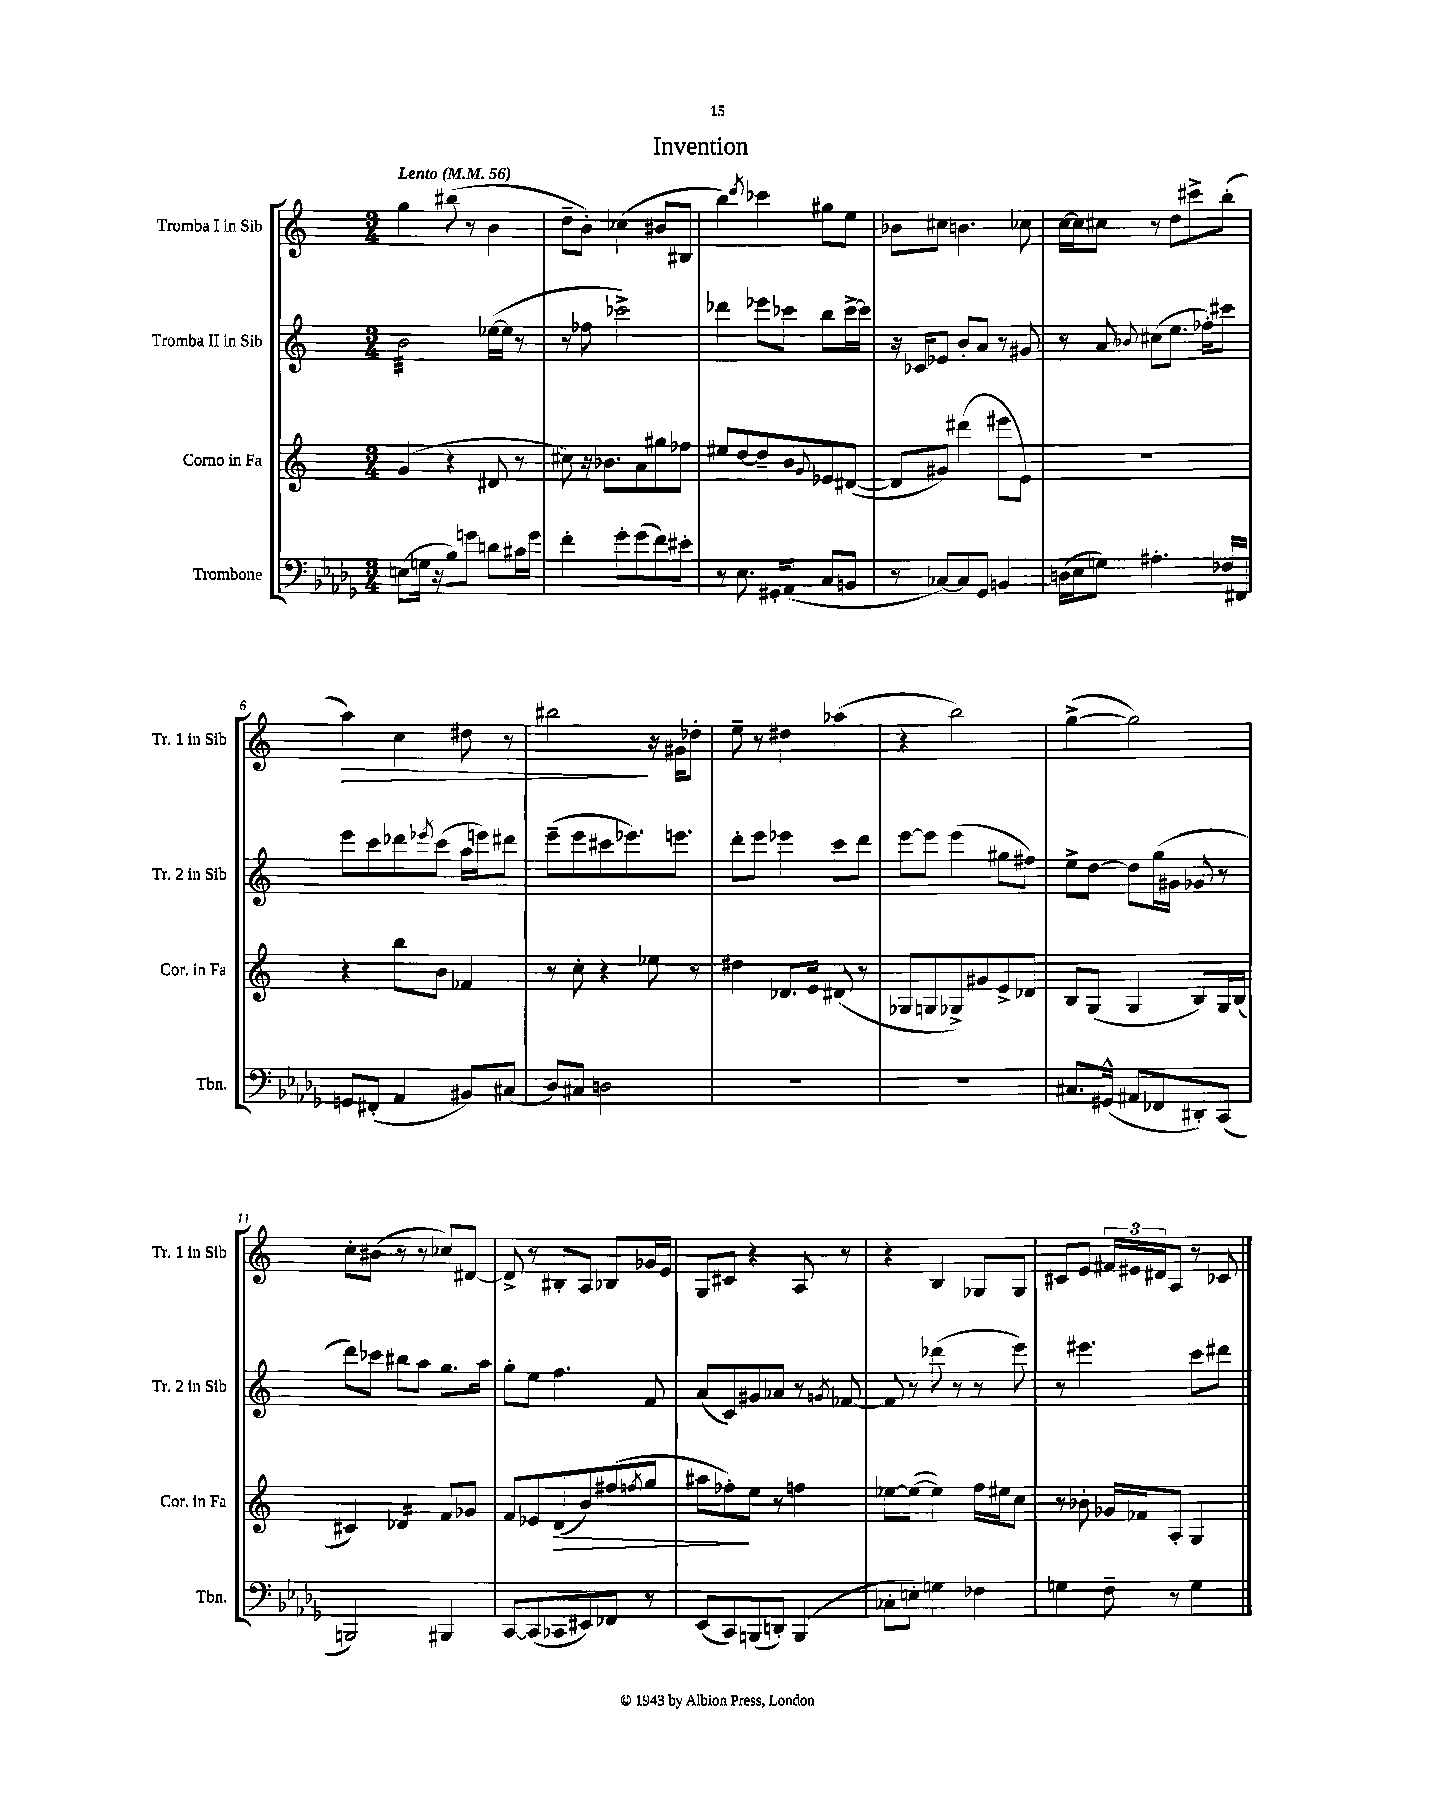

**kern	**kern	**kern	**kern
*staff4	*staff3	*staff2	*staff1
*clefF4	*clefG2	*clefG2	*clefG2
*k[b-e-a-d-g-]	*k[]	*k[]	*k[]
*M3/4	*M3/4	*M3/4	*M3/4
*MM56	*MM56	*MM56	*MM56
(8E	(4g	2b	4gg
16G	.	.	.
16r	.	.	.
8B-)	4r	.	(8bb#
8g	.	.	8r
8d	8d#	([16ee-	4b
.	.	16ee-]	.
16c#	8r	8r	.
16g	.	.	.
=	=	=	=
4f'	8cc#)	8r	8dd~
.	16r	8ff-	8b')
.	8.b-	.	.
8g-'	.	2ccc-^)	(4cc-
(8g-	8a	.	.
8f)	8gg#	.	8b#
8e#'	8ff-	.	8B#
=	=	=	=
8r	8ee#	4ddd-	4bb)
8.E-	[8dd	.	.
.	.	.	8qddd
.	8dd~]	8eee-	4ccc-
16GG#'	.	.	.
(8AA-	8b	8ccc-	.
.	8qqg	.	.
8C	8e-	8bb	8gg#
8BB	([8d#	[16ccc-^	8ee
.	.	16ccc-]	.
=	=	=	=
8r	8d#]	16r	8b-
.	.	16c-	.
[8C-)	8g#)	8e-	8cc#
8C-]	(4ddd#	8b'	4.b
8GG-	.	8a	.
4BB	8eee#	8r	.
.	8e)	8g#	8cc-
=	=	=	=
(16D	2.r	8r	[16cc
16E-	.	.	16cc]
8G)	.	8a	8cc#
.	.	8qqb-	.
4.A#'	.	(8cc#	8r
.	.	8.ee	8dd
.	.	.	8ccc#^
.	.	16ff-')	.
16F-	.	8ccc#	(8bb'
16FF#	.	.	.
=	=	=	=
8GG	4r	8eee	4aa)
(8FF#'	.	8ccc	.
4AA-	8bb	8ddd-	4cc
.	.	8qeee-	.
.	8b	(8ccc	.
8BB#)	4f-	16aa	8dd#
.	.	16eee)	.
(8C#	.	8ddd#	8r
=	=	=	=
8D-)	8r	(8eee~	2bb#
8C#	8cc'	8eee	.
2D	4r	8ccc#	.
.	.	8.eee-)	.
.	8ee-	.	16r
.	.	8.eee	16g#
.	8r	.	8dd-'
=	=	=	=
2.r	4dd#	8ddd'	8ee~
.	.	8eee	8r
.	8.d-	4eee-	4dd#
.	16e	.	.
.	(8d#	8ccc	(4aa-
.	8r	8ddd	.
=	=	=	=
2.r	8G-	[8eee	4r
.	8G	8eee]	.
.	8G-^)	(4eee	2bb)
.	8g#	.	.
.	8e^	8gg#	.
.	8d-	8ff#)	.
=	=	=	=
8.C#	8B	8ee^	([4gg^
.	(8G	[8dd	.
(16GG#^^	.	.	.
8AA#	4G	8dd]	2gg])
8FF-	.	(16gg	.
.	.	16g#	.
8DD#')	8B)	8g-	.
(8CC	16G	8r	.
.	(16B	.	.
=	=	=	=
2BBB)	4c#)	8ddd)	8cc'
.	.	8ccc-	(8b#
.	4d-	8bb#	8r
.	.	8aa	8r
4BBB#	8f	8.gg	8cc-)
.	8g-	.	[8d#
.	.	16aa	.
=	=	=	=
[8CC	8f	8gg'	8d#^]
(8CC]	8e-	8ee	8r
8CC-	(8d	4.ff	8B#'
8EE#)	8b)	.	8A
8FF-	(8ff#	.	8B-
.	8qff	.	.
8r	8gg	8f	16g-
.	.	.	16e
=	=	=	=
(8EE-	8aa#	(8a	8G
8CC)	8ff-')	8c)	8c#
(8BBB	8ee	8g#	4r
8DD')	8r	8a-	.
(4BBB	4ff	8r	8A
.	.	8qg	.
.	.	[8f-	8r
=	=	=	=
8C-'	[8ee-	8f-]	4r
8E')	(8ee-_	8r	.
4G	4ee-])	(8ddd-	4B
.	.	8r	.
4F-	16ff	8r	8G-
.	16ee#	.	.
.	8cc	8eee)	8G-
=	=	=	=
4G	8r	8r	8c#
.	8b-'	4.eee#	8e
8F~	16g-	.	24f#
.	.	.	24e#
.	16f-	.	.
.	.	.	24d#
8r	8A'	.	8A
4G	4G	8ccc	8r
.	.	8ddd#	8c-
==	==	==	==
*-	*-	*-	*-
